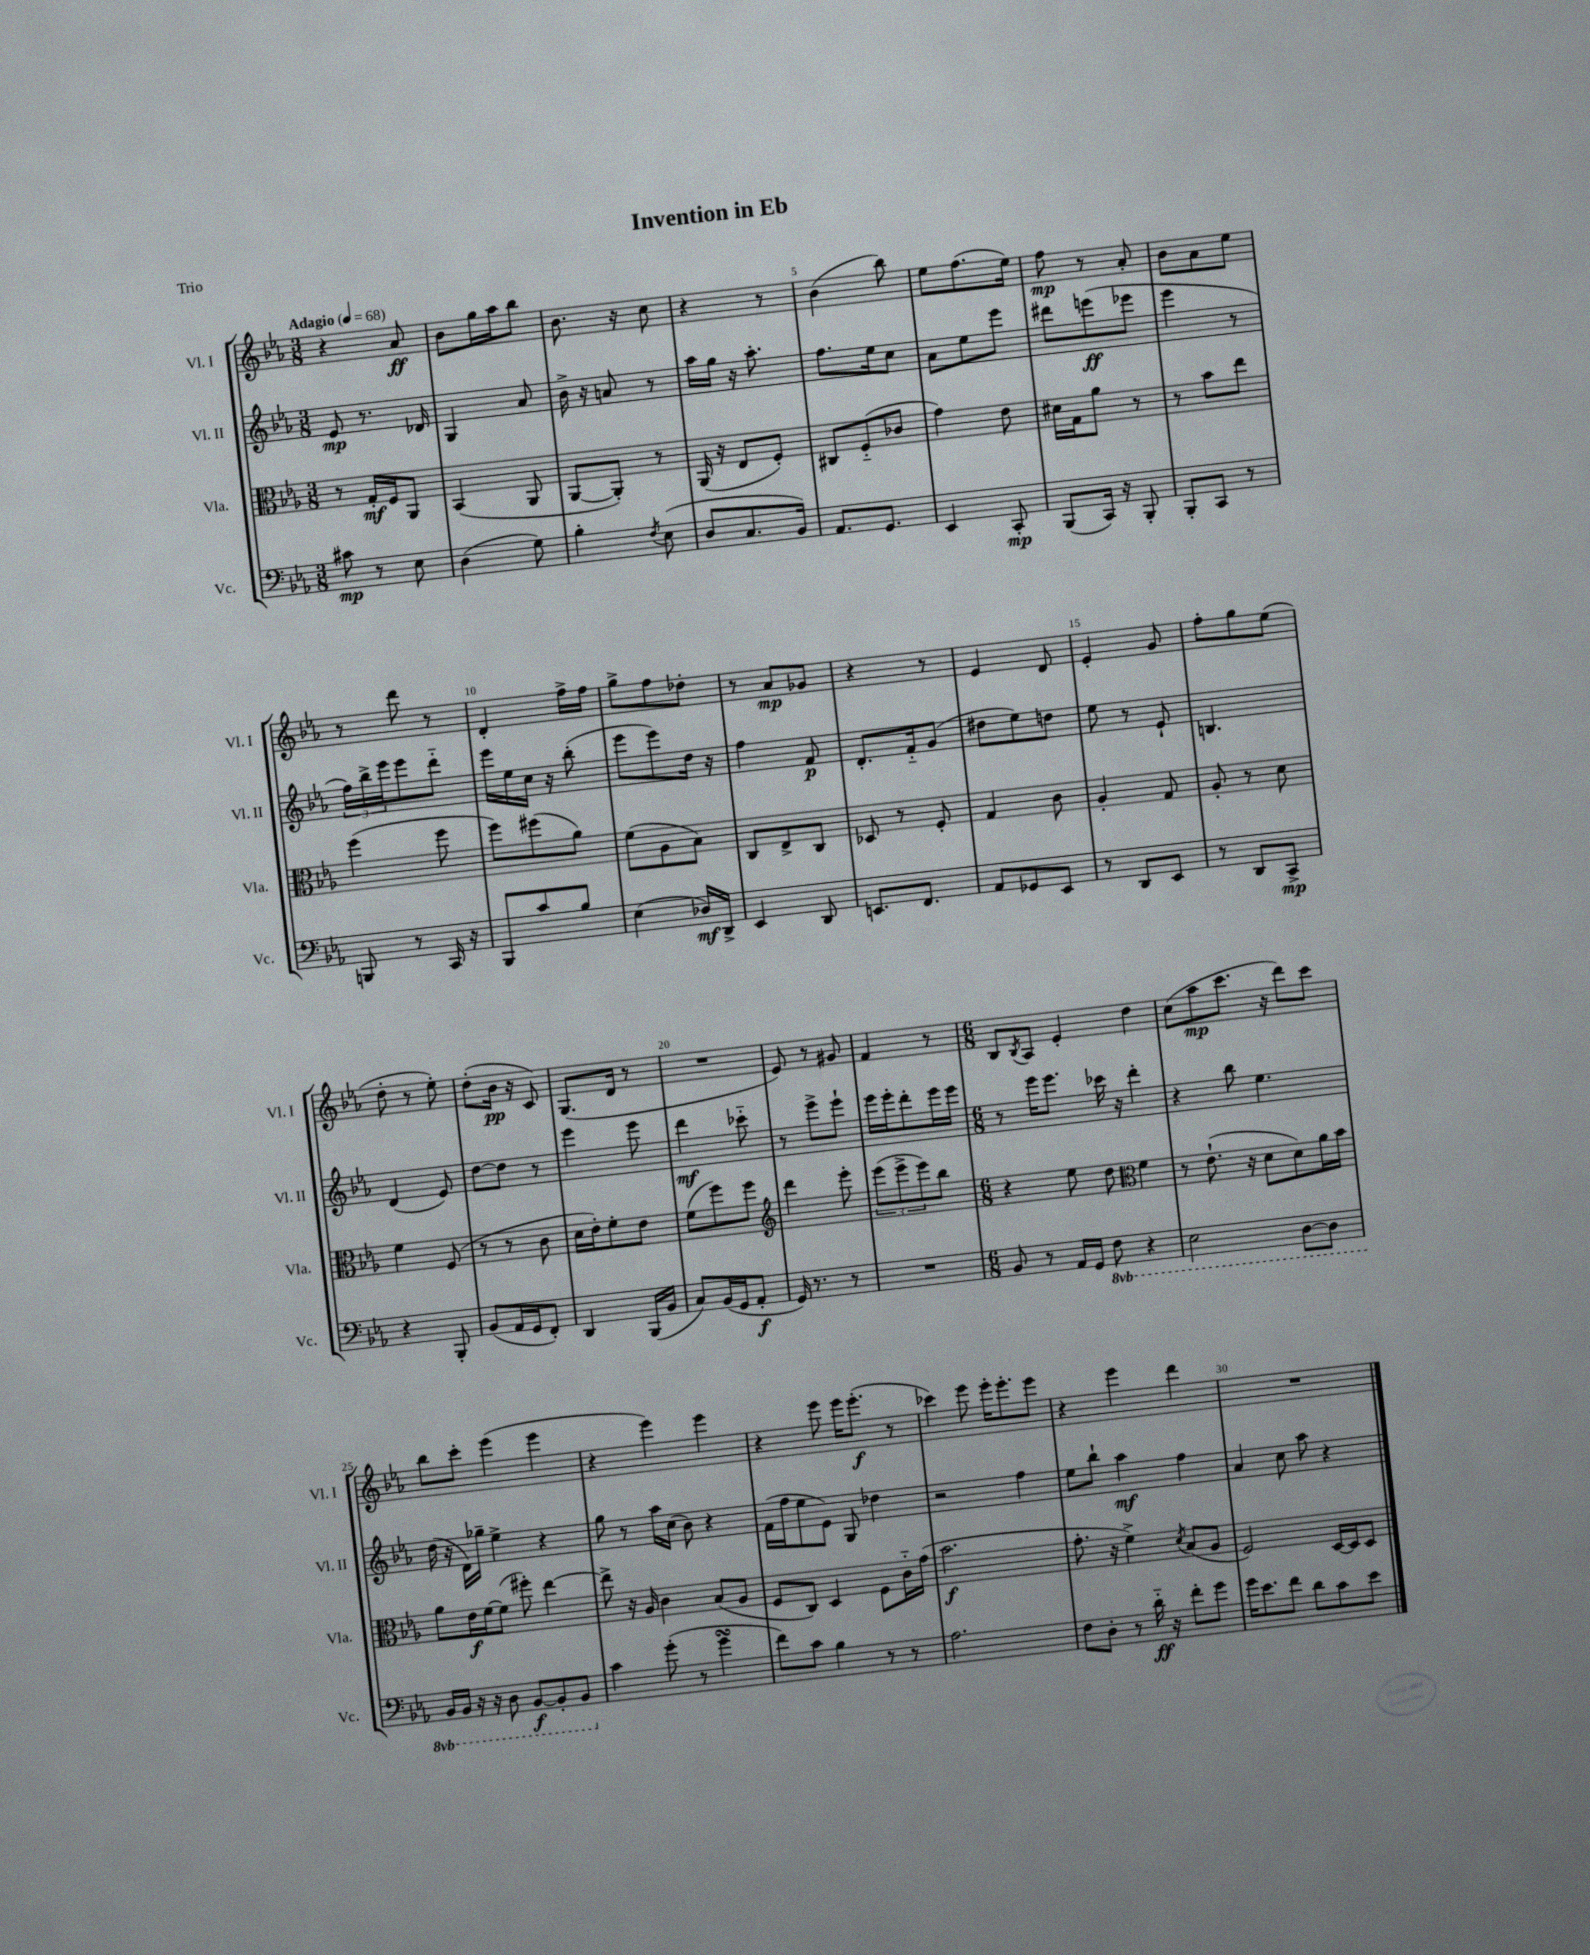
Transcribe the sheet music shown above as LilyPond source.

\header { title = "Invention in Eb" piece = "Trio" }
<<
\new StaffGroup <<
\new Staff = "s0" \with { instrumentName = "Vl. I" shortInstrumentName = "Vl. I" } {
    \clef treble \key ees \major \numericTimeSignature \time 3/8 \tempo "Adagio" 4 = 68
    r4 aes'8\ff |
    bes'8 g''16 aes''16 bes''8 |
    bes'8. r16 c''8 |
    r4 r8 |
    bes'4( bes''8) |
    ees''8 f''8.( ees''16) |
    f''8\mp r8 aes'8-. |
    bes'8 aes'8 ees''8 |
    r8 d'''8 r8 |
    d'4-. f''16-> f''16 |
    g''8-> f''8 des''8-. |
    r8 aes'8\mp ges'8 |
    r4 r8 |
    ees'4 d'8 |
    ees'4-. g'8 |
    f''8-. g''8 ees''8( |
    d''8-. r8 ees''8-.) |
    d''8-.( bes'16\pp r16 c'8) |
    g8.( d'16 r8 |
    R4. |
    ees'8) r8 gis'8 |
    f'4 r8 |
    \numericTimeSignature \time 6/8 bes8 \acciaccatura { bes8 } aes8 ees'4-. d''4 |
    c''8( aes''8\mp c'''8. r16 d'''8) c'''8 |
    bes''8 c'''8-. ees'''4( ees'''4 |
    r4 ees'''4) ees'''4 |
    r4 ees'''8 ees'''16 ees'''8.-.\f( r8 |
    ces'''4) ees'''8 ees'''16-. ees'''8.-. ees'''8 |
    r4 ees'''4 d'''4 |
    R2. \bar "|." |
}
\new Staff = "s1" \with { instrumentName = "Vl. II" shortInstrumentName = "Vl. II" } {
    \clef treble \key ees \major \numericTimeSignature \time 3/8
    ees'8\mp r8. des'16 |
    g4 aes'8 |
    bes'16-> r16 a'8 r8 |
    aes''16 g''16 r16 aes''8.-. |
    f''8. ees''16 c''8 |
    aes'8 ees''8 ees'''8 |
    dis'''8 e'''8\ff( ees'''8 |
    ees'''4 r8 |
    \tuplet 3/2 { f''16) bes''16-> ees'''16 } ees'''8 d'''8-_ |
    ees'''16 ees''16 c''16 r16 bes''8-.( |
    ees'''8 ees'''8) d''16 r16 |
    f''4 f'8\p |
    d'8.-. f'16-_ g'8( |
    dis''8 ees''8) d''8 |
    ees''8 r8 ees'8-! |
    b4. |
    d'4( ees'8) |
    d''8~ d''8 r8 |
    ees'''4 ees'''8 |
    d'''4\mf ces'''8-_ |
    r8 ees'''8-> ees'''8-! |
    ees'''16 ees'''16-. d'''8-. ees'''16 ees'''16 |
    \numericTimeSignature \time 6/8 r8 ees'''16 ees'''8. ces'''16 r16 d'''4-. |
    r4 bes''8 ees''4. |
    d''16( r16 d'16) ges''16-- ees''4-> r4 |
    g''8 r8 aes''16 c''16( bes'8) r4 |
    f'16( f''16 ees''8 ees'8) g8 des''4 |
    r2 f''4 |
    ees''8 bes''8-! aes''4\mf f''4 |
    aes'4 c''8 aes''8 r4 \bar "|." |
}
\new Staff = "s2" \with { instrumentName = "Vla." shortInstrumentName = "Vla." } {
    \clef alto \key ees \major \numericTimeSignature \time 3/8
    r8 g16-.\mf f16 aes,8 |
    bes,4( aes,8 |
    aes,8~ aes,8-.) r8 |
    aes,16( r16 ees8 f8-.) |
    cis8 f8-_( ces'8 |
    g'4) ees'8 |
    dis'16 g16 aes'8 r8 |
    r8 bes'8 ees''8 |
    f''4( f''8 |
    f''8) fis''8( aes'8) |
    f'8( aes8 bes8) |
    c8 ees8-> c8 |
    des8 r8 f8-. |
    g4 c'8 |
    aes4-. g8 |
    aes8-. r8 d'8 |
    f'4 f8( |
    r8 r8 c'8 |
    d'16 ees'16-.) f'8-. ees'8 |
    f'8( f''8) f''8 |
    \clef treble d'''4 ees'''8-. |
    \tuplet 3/2 { ees'''8( ees'''8-> ees'''8) } bes''8 |
    \numericTimeSignature \time 6/8 r4 ees''8 d''8 \clef alto f'4 |
    r8 ees'8.-!( r16 d'8 d'8) aes'16 bes'16 |
    aes'8 ees'16\f f'16~ f'8( fis''8-.) ees''4~ |
    ees''8-> r16 aes16 c'4 bes8( aes8 |
    f8 c8) d4 f8 c'16-_ g'16( |
    bes'2.\f |
    g'8.-. r16 f'4->) \acciaccatura { d'8 } bes8( aes8 |
    f2) d16~ d16 d8 \bar "|." |
}
\new Staff = "s3" \with { instrumentName = "Vc." shortInstrumentName = "Vc." } {
    \clef bass \key ees \major \numericTimeSignature \time 3/8 \set Staff.ottavationMarkups = #ottavation-simple-ordinals
    cis'8\mp r8 ees8 |
    d4( g8) |
    bes4-. \acciaccatura { f8 } ees8( |
    d8 c8. bes,16) |
    aes,8. g,8. |
    ees,4 c,8-.\mp |
    bes,,8( c,16) r16 bes,,8-. |
    bes,,8-. c,8 r8 |
    b,,8 r8 c,16 r16 |
    bes,,8 c'8 bes8 |
    ees4( des16\mf) d,16-> |
    ees,4 d,8 |
    e,8. f,8. |
    aes,8 ges,8 ees,8 |
    r8 d,8 ees,8 |
    r8 d,8 c,8->\mp |
    r4 bes,,8-. |
    bes,8( aes,16 g,16 f,8-.) |
    d,4 bes,,16( bes,16 |
    c8) bes,16( g,16 aes,8-.\f |
    g,16) r8. r8 |
    R4. |
    \numericTimeSignature \time 6/8 bes,8 r8 aes,16 g,16 \ottava #-1 f,8 r4 |
    ees,2 d,8~ d,8 |
    bes,,16 bes,,16 r16 r16 d,8 bes,,8~\f bes,,8-. bes,,8 \ottava #0 |
    c'4 g'8-.( r8 g'4\turn |
    f'8) c'8 bes4 r8 r8 |
    aes2. |
    f8 d8-. r8 d'16-_\ff r16 f'8-. g'8 |
    g'16 ees'8. f'8 d'8 c'8 ees'8 \bar "|." |
}
>>
>>
\layout { \context { \Score \override BarNumber.break-visibility = ##(#f #t #t) barNumberVisibility = #(every-nth-bar-number-visible 5) } }
